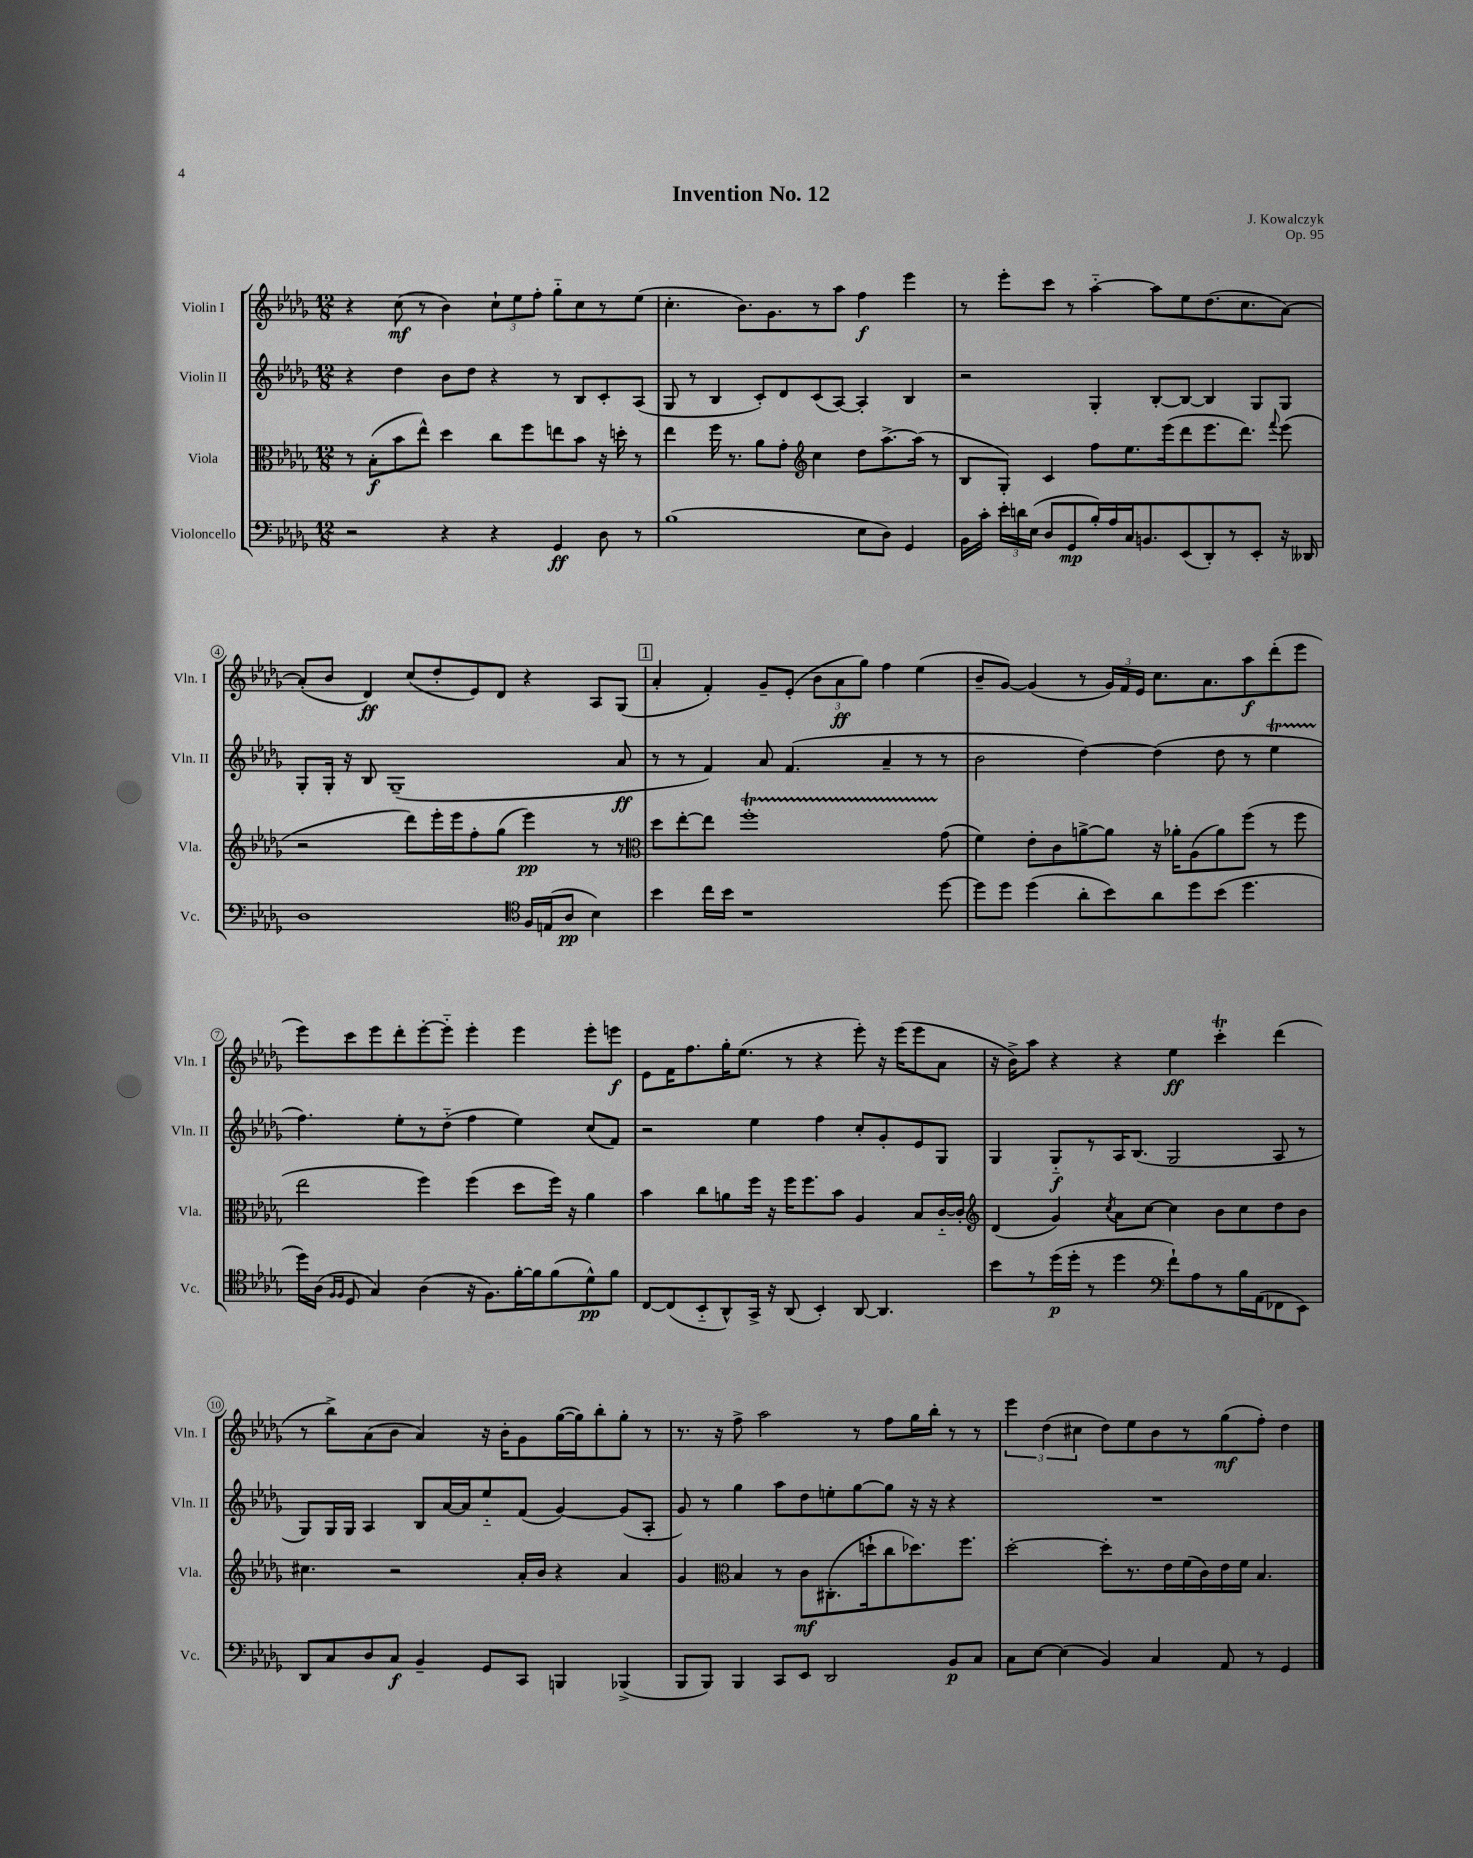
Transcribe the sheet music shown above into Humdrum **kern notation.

**kern	**kern	**kern	**kern
*staff4	*staff3	*staff2	*staff1
*clefF4	*clefC3	*clefG2	*clefG2
*k[b-e-a-d-g-]	*k[b-e-a-d-g-]	*k[b-e-a-d-g-]	*k[b-e-a-d-g-]
*M12/8	*M12/8	*M12/8	*M12/8
2r	8r	4r	4r
.	(8B-'	.	.
.	8b-	4dd-	(8cc
.	8ee-^^)	.	8r
4r	4dd-	8b-	4b-)
.	.	8dd-	.
4r	8cc	4r	12cc`
.	.	.	12ee-
.	8ff	.	.
.	.	.	12ff'
4GG-	8ee	8r	8gg-'~
.	8b-	8B-	8cc
8D-	16r	8c'	8r
.	16dd'	.	.
8r	8r	(8A-	(8ee-
=	=	=	=
(1B-	4ee-	8G-	4.cc'
.	.	8r	.
.	16ff	4B-	.
.	8.r	.	.
.	.	.	8.b-)
.	8a-	8c')	.
.	.	.	8.g-
.	8g-'	8d-	.
*	*clefG2	*	*
.	4cc	(8c	8r
.	.	[8A-)	8aa-
8E-	8dd-	4A-']	4ff
8D-)	[8.aa-^	.	.
4GG-	.	4B-	4eee-
.	(16aa-]	.	.
.	8r	.	.
=	=	=	=
16BB-	8B-	2r	8r
16c'	.	.	.
24e-'	8G-')	.	8eee-'
24d	.	.	.
(24E-	.	.	.
8D-	4c	.	8ccc
8GG-	.	.	8r
16B-')	8ff	4G-'	[4aa-'~
16A-	.	.	.
16C	8.ee-	.	.
8.BB	.	.	.
.	.	[8B-'	8aa-]
.	(16eee-	.	.
(8EE-	8ddd-	8B-_	8ee-
8DD-')	8.eee-	4B-]	(8.dd-
8r	.	.	.
.	8.ddd-)	.	8.cc
8EE-'	.	8G-	.
.	8qqfff	.	.
16r	(8eee-	8G-	[8a-)
16DD--	.	.	.
=	=	=	=
1D-	2r	8G-'	(8a-']
.	.	16G-'	8b-
.	.	16r	.
.	.	8B-	4d-)
.	.	(1G-~	.
.	8ddd-)	.	(8cc
.	16eee-'	.	8dd-'
.	16eee-	.	.
.	8ff'	.	8e-)
.	(8gg-	.	8d-
*clefC4	*	*	*
16F	4eee-)	.	4r
(16E	.	.	.
8A-	.	.	.
4B-)	8r	.	8A-
.	8r	8a-	(8G-
=	=	=	=
*	*clefC3	*	*
4b-	8dd-	8r	4a-'
.	[8ee-'	8r	.
16cc	8ee-]	4f)	4f')
16b-	.	.	.
1r	1ff'	.	.
.	.	8a-	8g-~
.	.	(4.f	(8e-'
.	.	.	12b-
.	.	.	12a-
.	.	.	12gg-)
.	.	4a-~	4ff
.	.	8r	(4ee-
[8dd-	(8g-	8r	.
=	=	=	=
8dd-]	4f)	2b-	8b-~
8dd-	.	.	[8g-)
(4dd-	8e-'	.	(4g-]
.	8c	.	.
8a-'	[8a^	[4dd-)	8r
8b-)	8a]	.	24g-)
.	.	.	24f
.	.	.	24e-
8a-	16r	(4dd-]	8.cc
.	16a-'	.	.
8dd-	(8A-	.	.
.	.	.	8.a-
(8b-	8a-)	8dd-	.
4.dd-	(8ff	8r	8aa-
.	8r	4ee-	(8ddd-'
.	8ff	.	8eee-
=	=	=	=
16dd-)	2ee-	4.ff)	8eee-)
(16A-	.	.	.
16qqF	.	.	.
16qqF	.	.	.
8D-	.	.	8ccc
4G-)	.	.	8eee-
.	.	8ee-'	8ddd-'
(4A-	4ff)	8r	[8eee-'
.	.	(8dd-'~	8eee-'~]
16r	(4ff	4ff	4eee-'
8.F)	.	.	.
[16f'	8dd-	4ee-)	4eee-
16f]	.	.	.
(8f	16ff)	.	.
.	16r	.	.
8d-^^)	4a-	(8cc	8eee-'
8f	.	8f)	8eee
=	=	=	=
[8C	4b-	2r	8e-
(8C]	.	.	16f
.	.	.	8.ff
8BB-'~	8cc	.	.
8AA-^^)	8a	.	16gg-'
.	.	.	(8.ee-
16GG-^	16ff	4ee-	.
16r	16r	.	.
(8AA-	16ff	.	8r
.	8.ff	.	.
4BB-')	.	4ff	4r
.	8b-	.	.
[8AA-	4A-	8cc'	8eee-')
4.AA-]	.	8g-'	16r
.	.	.	(16eee-
.	8B-	8e-	8eee-
.	[16c'~	8G-	8a-
.	16c']	.	.
=	=	=	=
*	*clefG2	*	*
8b-	(4d-	4G-	16r
.	.	.	16b-^)
8r	.	.	8aa-
(16dd-	4g-)	8G-'~	4r
16dd-'	.	.	.
8r	.	8r	.
.	8qcc	.	.
4dd-	8a-	16A-	4r
.	.	(8.B-	.
.	[8cc	.	.
*clefF4	*	*	*
8f`)	4cc]	2G-	4ee-
8A-	.	.	.
8r	8b-	.	4ccc'
16B-	8cc	.	.
(16AA-	.	.	.
8FF-	8dd-	8A-	(4ddd-
8EE-)	8b-	8r	.
=	=	=	=
8DD-	4.cc#	8G-)	8r
8C	.	16G-	8bb-^)
.	.	16G-	.
8D-	.	4A-	(8a-
8C	2r	.	8b-
4BB-~	.	8B-	4a-)
.	.	[16a-	.
.	.	16a-]	.
8GG-	.	8ee-'~	16r
.	.	.	16b-'
8CC	16a-'	(8f	8g-
.	16b-	.	.
4BBB	4r	[4g-)	([16gg-
.	.	.	16gg-])
.	.	.	8bb-'
(4BBB-^	4a-	(8g-]	8gg-'
.	.	8A-'	8r
=	=	=	=
8BBB-	4g-	8g-)	8.r
8BBB-)	.	8r	.
.	.	.	16r
*	*clefC3	*	*
4BBB-	4B-	4gg-	8ff^
.	.	.	2aa-
8CC	8r	8aa-	.
8EE-	8c	8dd-	.
2DD-	(8.C#'	8ee'	.
.	.	[8gg-	8r
.	16dd`	.	.
.	8cc	8gg-]	8ff
.	8.dd-)	16r	16gg-
.	.	16r	16bb-'
8BB-	.	4r	8r
.	8.ff	.	.
8C	.	.	8r
=	=	=	=
8C	[2dd-'	1.r	6eee-
[8E-	.	.	.
.	.	.	(6dd-
(4E-]	.	.	.
.	.	.	6cc#
4BB-)	8dd-']	.	8dd-)
.	8.r	.	8ee-
4C	.	.	8b-
.	16e-	.	.
.	(16f	.	8r
.	16c)	.	.
8AA-	16e-	.	(8gg-
.	16f	.	.
8r	4.B-	.	8ff')
4GG-	.	.	4dd-
==	==	==	==
*-	*-	*-	*-
